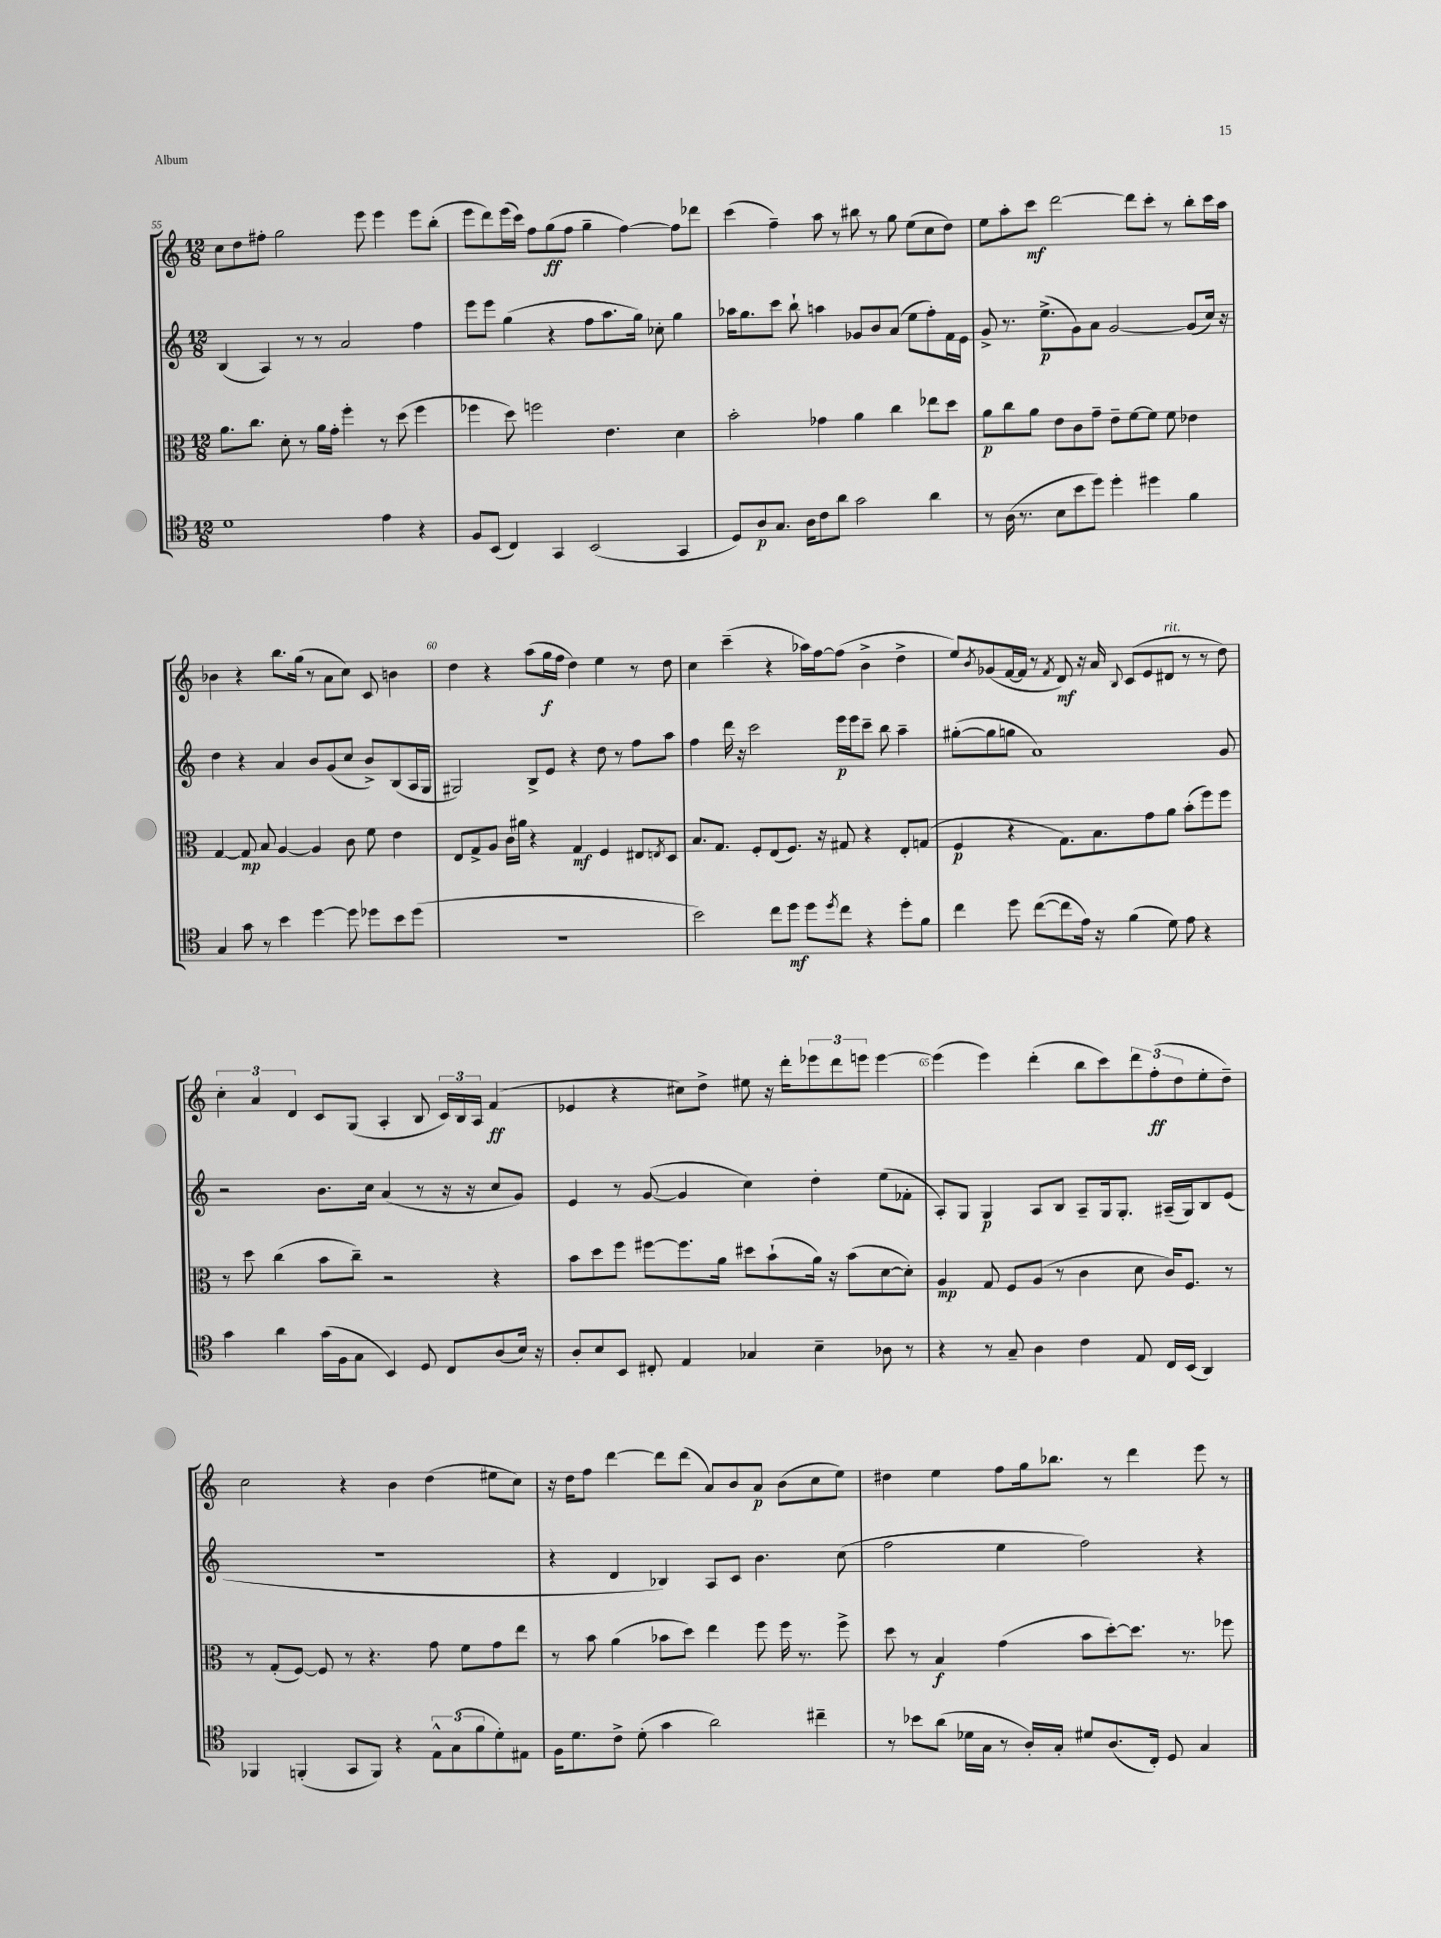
<<
\new StaffGroup <<
\new Staff = "s0" {
    \clef treble \key c \major \numericTimeSignature \time 12/8
    c''8 d''8 fis''8-. g''2 e'''8 e'''4 e'''8 b''8-.( |
    e'''8 d'''8) e'''16( c'''16) f''8 g''8\ff( f''8 g''4-- f''4~) f''8 des'''8 |
    c'''4( f''4--) a''8 r8 bis''8 r8 g''8 e''8( c''8 d''8) |
    e''8 a''8-. c'''8\mf d'''2~ d'''8 c'''8-. r8 b''8-. c'''16 a''16 |
    bes'4 r4 b''8. g''16( r8 a'8 c''8) c'8 b'4 |
    d''4 r4 a''8( g''16\f f''16 d''4) e''4 r8 d''8 |
    c''4 c'''4--( r4 aes''16) f''16~ f''8( b'4-> d''4-> |
    e''8) \acciaccatura { b'8 } ges'8( f'16~ f'16 r8 \acciaccatura { f'8 } d'8\mf) r16 a'16 \appoggiatura { b8 } c'8( e'8 dis'8^\markup { \italic "rit." } r8 r8 d''8) |
    \tuplet 3/2 { c''4-. a'4 d'4 } c'8 g8( a4-. b8 \tuplet 3/2 { c'16) b16 a16 } f'4\ff( |
    ees'4 r4 cis''8) d''8-> eis''8 r16 d'''16-. \tuplet 3/2 { ees'''8 d'''8 e'''8 } e'''4~ |
    e'''4( e'''4) d'''4-.( b''8 c'''8) \tuplet 3/2 { d'''8 f''8-.\ff( d''8 } e''8-. d''8--) |
    c''2 r4 b'4 d''4( eis''8 c''8) |
    r16 d''16 f''8 d'''4~ d'''8 d'''8( a'8) b'8 a'8\p b'8( c''8 e''8) |
    dis''4 e''4 f''8 g''16 bes''8. r8 d'''4 e'''8 r8 \bar "|." |
}
\new Staff = "s1" {
    \clef treble \key c \major \numericTimeSignature \time 12/8
    b4( a4) r8 r8 a'2 f''4 |
    e'''8 e'''8 g''4( r4 f''8 a''8. g''16) ces''8-. g''4 |
    aes''16 g''8. c'''8 b''8-! a''4 ges'8 b'8 a'8( e''8 f''8-.) f'16 e'16 |
    g'8-> r8. e''8.->\p( g'8) a'8 g'2~ g'8( c''16) r16 |
    d''4 r4 a'4 b'8 g'8( c''8 b'8->) b8( a16 g16 |
    gis2) b8-> e'8 r4 d''8 r8 f''8 a''8 |
    f''4 d'''16 r16 c'''2 e'''16\p e'''16 c'''8-- b''8 a''4-- |
    gis''8~-.( gis''8 g''8 a'1) g'8 |
    r2 b'8. c''16 a'4( r8 r16 r16 c''8 g'8) |
    e'4 r8 g'8~( g'4 c''4) d''4-. e''8( fes'8-. |
    a8-.) g8 g4\p a8 b8 a8-- g16 g8.-. ais16--( g16) b8 e'8( |
    R1. |
    r4 d'4 bes4) a8 c'8 b'4. c''8( |
    f''2 e''4 f''2) r4 \bar "|." |
}
\new Staff = "s2" {
    \clef alto \key c \major \numericTimeSignature \time 12/8
    a'8. c''8. d'8-. r8 a'16 g'16-. f''4-. r8 d''8( f''4 |
    fes''4 d''8) f''2 e'4. d'4 |
    b'2-. ges'4 a'4 c''4 ees''8 d''8 |
    a'8\p c''8 a'8 e'8 c'8 g'8-- e'8-- f'8~ f'8 f'8 ees'4 |
    g4~ g8\mp b8 a4~ a4 c'8 f'8 e'4 |
    e8 g8-> a8 c'16 ais'16 r4 g4\mf f4 eis8 \acciaccatura { e8 } d8 |
    b8. g8. f8-. e8( f8.) r16 gis8 r4 e8-. g8( |
    f4\p r4 g8.) b8. g'8 a'8 b'8-.( f''8) f''8 |
    r8 d''8 c''4( b'8 c''8--) r2 r4 |
    b'8 d''8 f''8 fis''8~ fis''8. a'16 dis''8 b'8-!( a'16) r16 b'8( d'8~ d'8-.) |
    a4\mp g8 f8 a8( r8 c'4 d'8 c'16) f8. r8 |
    r8 g8-.( f8~) f8 r8 r4. g'8 f'8 g'8 e''8 |
    r8 b'8 a'4( bes'8 d''8) e''4 f''8 f''16 r8. f''8-> |
    d''8 r8 b4\f g'4( b'8 d''8~-.) d''8. r8. fes''8 \bar "|." |
}
\new Staff = "s3" {
    \clef tenor \key c \major \numericTimeSignature \time 12/8
    d'1 e'4 r4 |
    f8 b,8( c4) g,4 b,2( g,4 |
    d8) a8\p g8. a16 c'8 a'8 g'2 a'4 |
    r8 a16( r8. b8 b'8 d''8) d''4-. dis''4 f'4 |
    g4 g'8 r8 b'4 d''4~ d''8 des''8 b'8 des''8( |
    R1. |
    b'2) c''8 d''8\mf d''8 \acciaccatura { d''8 } c''8 r4 d''8-. f'8 |
    c''4 d''8 c''8~( c''8 e'16) r16 f'4( d'8) e'8 r4 |
    g'4 a'4 g'16( f16 g8 b,4) d8 c8 a8( b16) r16 |
    a8-. b8 b,8 cis8-. e4 ges4 b4-- aes8 r8 |
    r4 r8 g8-- a4 c'4 e8 c16 b,16( a,4) |
    fes,4 f,4-.( g,8 f,8) r4 \tuplet 3/2 { e8-^ g8( f'8 } d'8-.) eis8 |
    f16 d'8. c'8-> d'8-.( g'4 a'2) cis''4-- |
    r8 bes'8 a'8( des'16 g16 r8 a16-.) g16-. dis'8 a8.( c16-.) d8 g4 \bar "|." |
}
>>
>>
\layout { \context { \Score currentBarNumber = #55 \override BarNumber.break-visibility = ##(#f #t #t) barNumberVisibility = #(every-nth-bar-number-visible 5) } }
